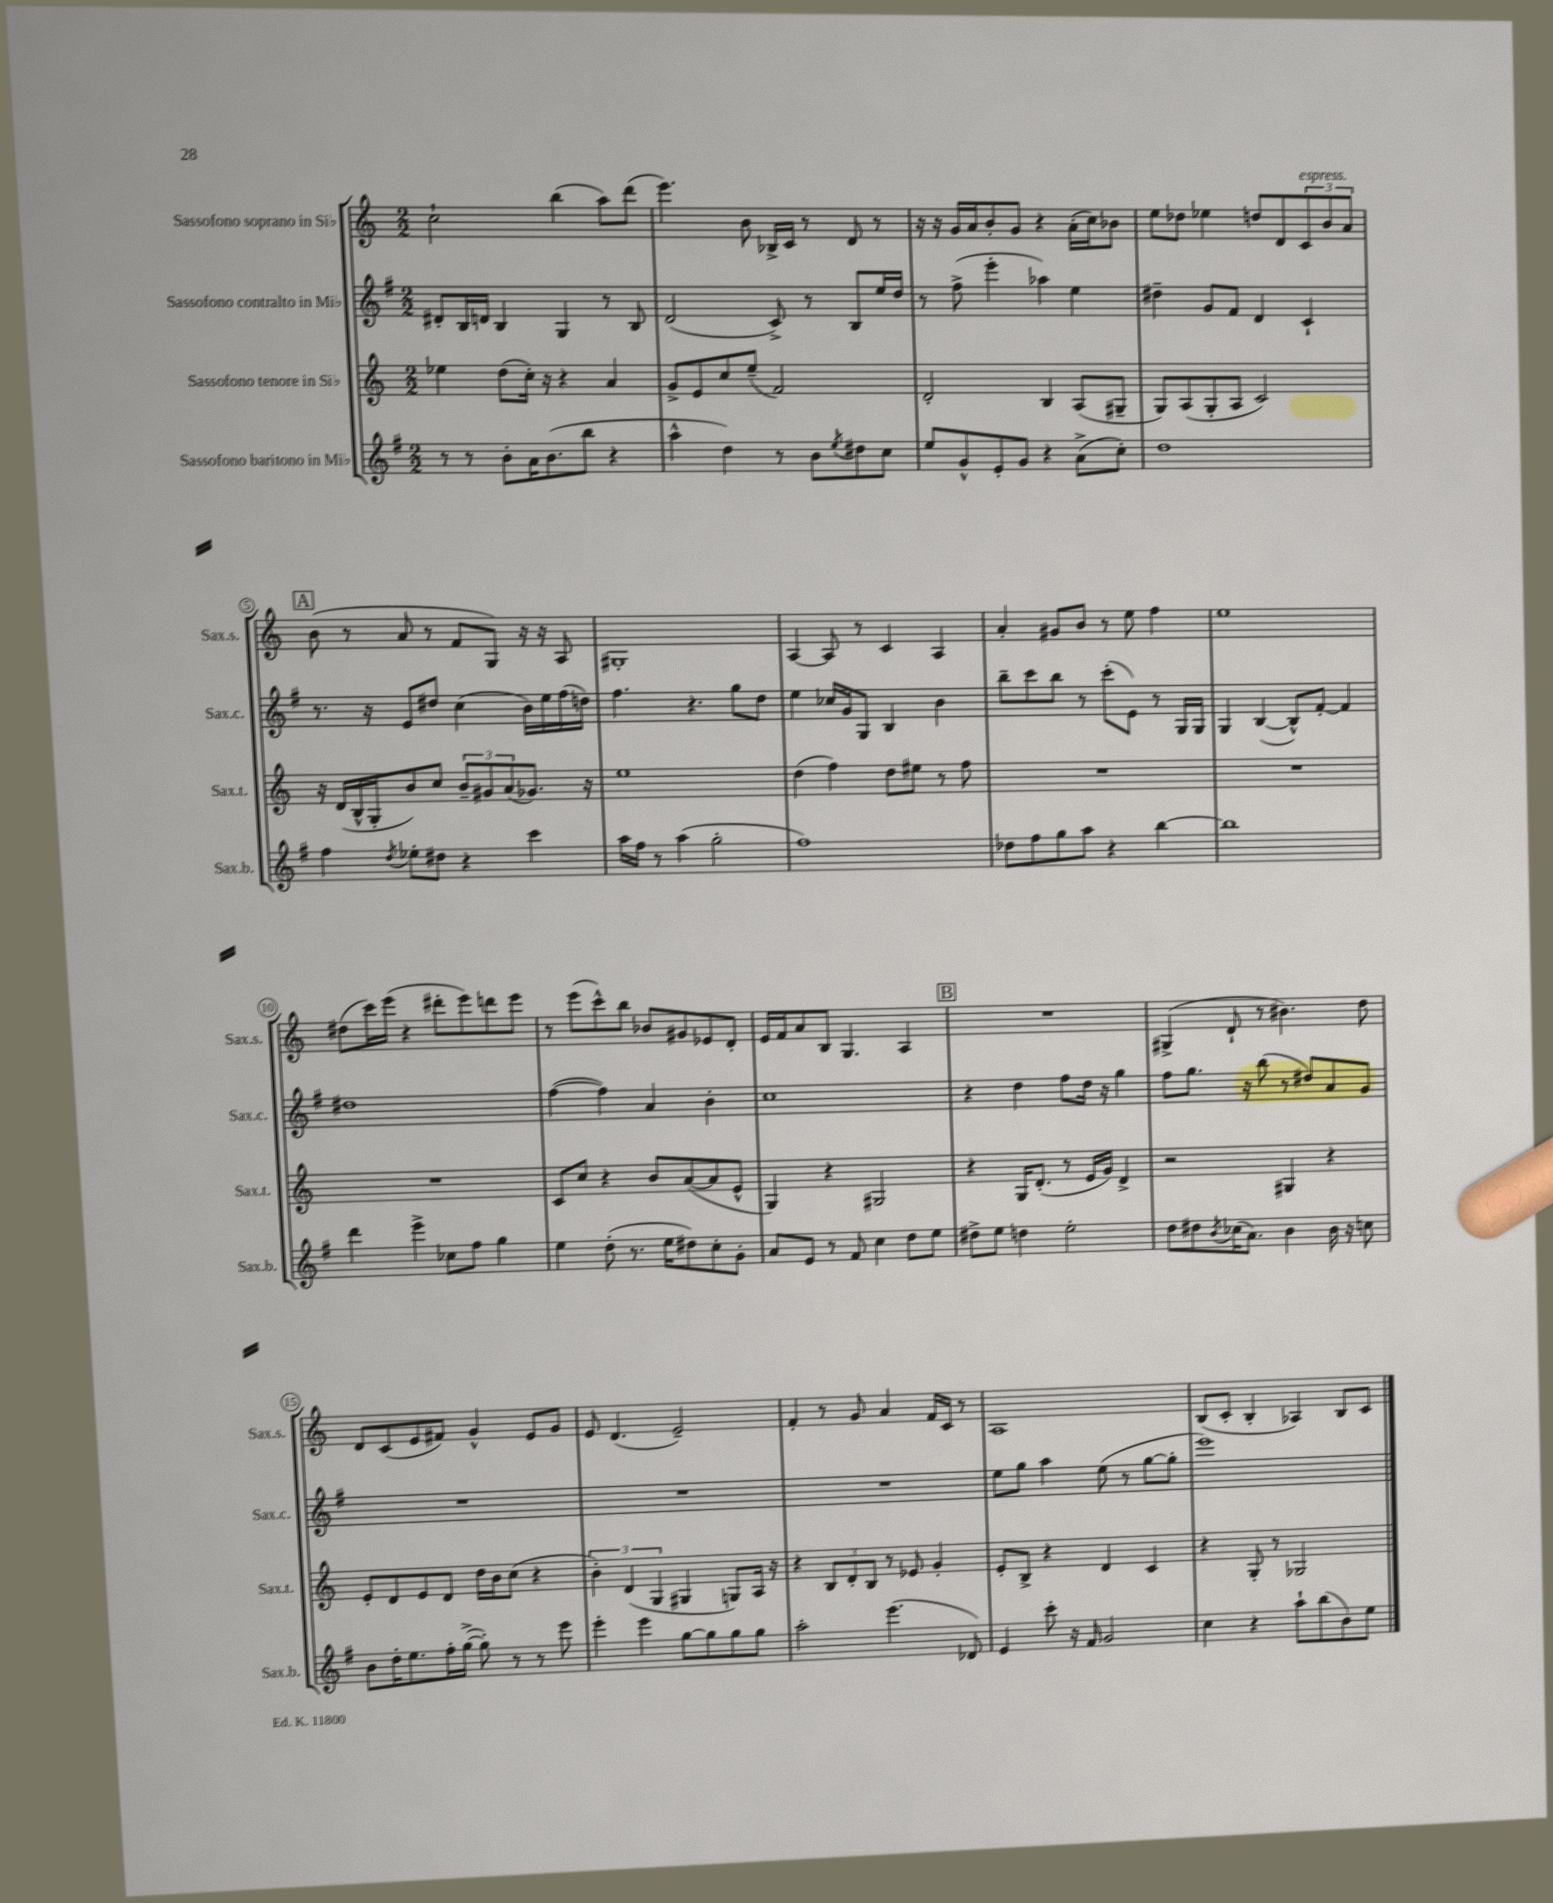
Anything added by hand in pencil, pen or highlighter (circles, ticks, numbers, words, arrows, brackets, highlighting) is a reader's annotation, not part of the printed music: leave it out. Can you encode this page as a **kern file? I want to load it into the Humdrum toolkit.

**kern	**kern	**kern	**kern
*staff4	*staff3	*staff2	*staff1
*clefG2	*clefG2	*clefG2	*clefG2
*k[f#]	*k[]	*k[f#]	*k[]
*M2/2	*M2/2	*M2/2	*M2/2
8r	4ee-	8d#'	2cc`
8r	.	16B	.
.	.	16d	.
8b'	(8dd	4B	.
16a	16cc')	.	.
(8.b	16r	.	.
.	4r	4G	(4bb
8bb	.	.	.
4r	4a	8r	8aa)
.	.	8B	(8ddd
=	=	=	=
4aa^^	8g^	(2d	4.eee)
.	8e	.	.
4dd)	8cc	.	.
.	(8ee~	.	8b
8r	2f)	8c^)	16B-^
.	.	.	16c
8b	.	8r	8r
8qee	.	.	.
8dd#	.	8B	8d
8cc	.	16ee	8r
.	.	16dd	.
=	=	=	=
8ee	2d'	8r	16r
.	.	.	16r
8g^^	.	(8ff#^	16g
.	.	.	16a
8e'	.	4eee'	8b'
8g	.	.	8g
4r	4B	4aa-)	4r
(8a^	(8A	4ee	(16a'
.	.	.	16cc)
8cc')	8G#~	.	8b-
=	=	=	=
1dd	8G)	4dd#~	8ee
.	(8A	.	8dd-
.	8G'	8g	4ee-
.	8A	8f#	.
.	2c)	4d	8dd
.	.	.	8d
.	.	4c`	12c
.	.	.	12b
.	.	.	12a
=	=	=	=
4ff#	16r	8.r	(8b
.	(16d	.	.
.	16B^^	.	8r
.	16G'	16r	.
8qdd	.	.	.
8ee-'	8b)	8e	8a
8dd#	8cc	8dd#	8r
4r	12b~	(4cc	8f
.	12g#	.	.
.	.	.	8G)
.	(12a	.	.
4ccc	8.g-)	16b)	16r
.	.	16ee	16r
.	.	(16ff#	8A
.	16r	16dd)	.
=	=	=	=
16aa	1ee	4.ff#	1G#'
16ff#	.	.	.
8r	.	.	.
(4aa	.	.	.
.	.	4.r	.
2gg'	.	.	.
.	.	8gg	.
.	.	8dd	.
=	=	=	=
1ff#)	(4dd	4ee	[4A
.	4ff)	16cc-	8A]
.	.	16g	.
.	.	8G	8r
.	8dd	4B	4c
.	8ee#	.	.
.	8r	4b	4A
.	8ff	.	.
=	=	=	=
8dd-	1r	8bb~	4a'
8ff#	.	8ccc	.
8gg	.	8bb	8g#
8aa	.	8r	8b
4r	.	(8ccc'	8r
.	.	8e)	8ee
[4bb	.	8r	4ff
.	.	16G	.
.	.	16G	.
=	=	=	=
1bb]	1r	4G	1ee
.	.	([4B	.
.	.	8B^^])	.
.	.	[8f#'	.
.	.	4f#]	.
=	=	=	=
4ddd	1r	1dd#	(8dd#
.	.	.	16ccc)
.	.	.	(16eee
4eee^	.	.	4r
8cc-	.	.	8ddd#'
8ff#	.	.	8eee)
4gg	.	.	8ddd
.	.	.	8eee
=	=	=	=
4ee	8c	([4ff#	8r
.	8cc	.	(8eee
(8dd'	4r	4ff#])	8ccc^^)
8.r	.	.	8bb
.	8b	4a	8b-
16ee	.	.	.
8dd#)	([8a	.	8g#
8cc'	8a]	4b'	8e-
8g'	8e^^	.	8d'
=	=	=	=
8a	4G)	1cc	16e
.	.	.	16f
8e	.	.	8a
8r	4r	.	8B
8f#	.	.	4.G
4cc	2G#	.	.
8dd	.	.	4A
8ee	.	.	.
=	=	=	=
8dd#^	4r	4r	1r
8ee	.	.	.
4dd	16G	4dd	.
.	(8.d'	.	.
2ee'	8r	8ff#	.
.	16e	16dd	.
.	16g)	16r	.
.	4d^	4gg	.
=	=	=	=
8dd	2r	8ff#	(4G#^
8dd#	.	8.gg	.
8qb	.	.	.
(16cc-	.	.	8d`
8.a)	.	16r	.
.	.	(8bb	8r
4b	4G#	8r	4.b#)
.	.	8dd#)	.
16b	4r	8a	.
16r	.	.	.
8cc	.	8g	8dd
=	=	=	=
8b	8e'	1r	8d
16dd'	8d	.	(8c
8.ee	.	.	.
.	8e	.	8e
16ff#'	8d	.	8f#)
([16gg^	.	.	.
8gg'])	16dd	.	4g^^
.	16b	.	.
8r	(8cc	.	.
8r	4r	.	8e
8eee	.	.	8g
=	=	=	=
4eee'	6b')	1r	8e
.	.	.	(4.d
.	(6d	.	.
4eee	.	.	.
.	6G	.	.
[8gg	4G#	.	2e~)
8gg]	.	.	.
8gg	8G)	.	.
8gg	16A	.	.
.	16r	.	.
=	=	=	=
2aa'	4r	1r	4f'
.	12B	.	8r
.	12d'	.	.
.	.	.	8g
.	12B	.	.
(4.eee	8r	.	4a
.	8e-	.	.
.	4g'	.	16f
.	.	.	16c
8d-)	.	.	8r
=	=	=	=
4e	8e'	8ee	1A
.	8B^	8gg	.
8ccc'	4r	4aa	.
16r	.	.	.
16f#	.	.	.
2g	4d	(8ee	.
.	.	8r	.
.	4c	[8gg	.
.	.	8gg']	.
=	=	=	=
4cc	4r	1eee)	(8B
.	.	.	8c'
4r	8G'	.	4B'
.	8r	.	.
8aa`	2G-	.	4A-)
(8bb	.	.	.
8b)	.	.	8B
8ee	.	.	8c
==	==	==	==
*-	*-	*-	*-
